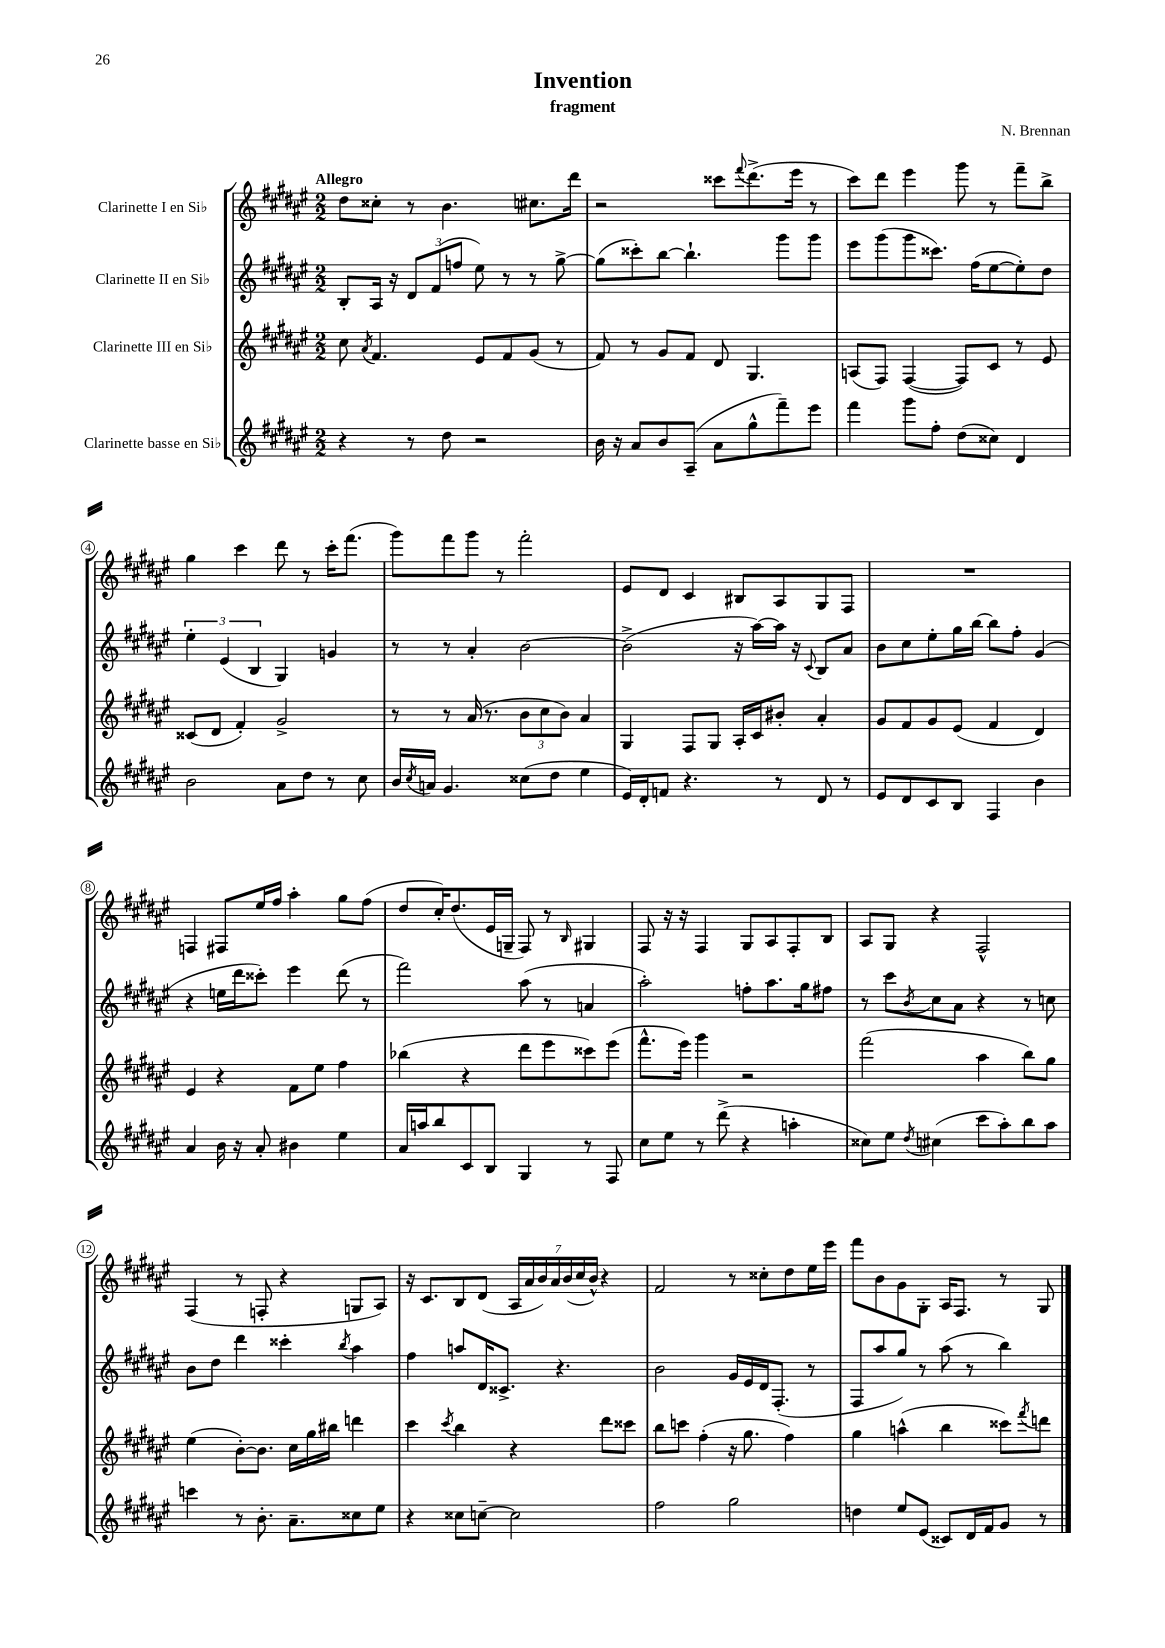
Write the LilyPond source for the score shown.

\header { title = "Invention" composer = "N. Brennan" subtitle = "fragment" }
<<
\new StaffGroup <<
\new Staff = "s0" \with { instrumentName = "Clarinette I en Sib" } {
    \clef treble \key fis \major \numericTimeSignature \time 2/2 \tempo "Allegro"
    dis''8 cisis''8-. r8 b'4. cis''8. dis'''16 |
    r2 cisis'''8 \appoggiatura { fis'''8 } dis'''8.->( eis'''16 r8 |
    cis'''8) dis'''8 eis'''4 gis'''8 r8 fis'''8-- b''8-> |
    gis''4 cis'''4 dis'''8 r8 cis'''16-. fis'''8.( |
    gis'''8) fis'''8 gis'''8 r8 fis'''2-. |
    eis'8 dis'8 cis'4 bis8 ais8 gis8 fis8 |
    R1 |
    f4 fis8 eis''16 fis''16 ais''4-. gis''8 fis''8( |
    dis''8 cis''16-.) dis''8.( eis'16 g16-- fis8) r8 \grace { b16 } gis4 |
    fis8 r16 r16 fis4 gis8 ais8 fis8-. b8 |
    ais8 gis8 r4 fis2-^ |
    fis4( r8 f8-. r4 g8 ais8) |
    r16 cis'8. b8 dis'8( \tuplet 7/4 { ais16 ais'16 b'16) ais'16 b'16( cis''16 b'16-^) } r4 |
    fis'2 r8 cisis''8-. dis''8 eis''16 eis'''16 |
    fis'''8 b'8 gis'8 gis8-. ais16 fis8. r8 gis8 \bar "|." |
}
\new Staff = "s1" \with { instrumentName = "Clarinette II en Sib" } {
    \clef treble \key fis \major \numericTimeSignature \time 2/2
    b8-. ais16 r16 \tuplet 3/2 { dis'8 fis'8( f''8 } eis''8) r8 r8 gis''8~-> |
    gis''8( cisis'''8-.) b''8~ b''4.-! gis'''8 gis'''8 |
    eis'''8 gis'''8( gis'''8 cisis'''8.) fis''16( eis''8~ eis''8-.) dis''8 |
    \tuplet 3/2 { eis''4-. eis'4( b4 } gis4) g'4 |
    r8 r8 ais'4-. b'2~ |
    b'2->( r16 ais''16~) ais''16 r16 \appoggiatura { cis'8 } b8 ais'8 |
    b'8 cis''8 eis''8-. gis''16 b''16~ b''8 fis''8-. gis'4( |
    r4 e''16 dis'''16 cisis'''8-.) eis'''4 dis'''8( r8 |
    fis'''2) ais''8( r8 a'4 |
    ais''2-.) f''8-. ais''8. gis''16 fis''8 |
    r8 cis'''8 \acciaccatura { b'8 } cis''8 ais'8 r4 r8 c''8 |
    b'8 dis''8 dis'''4 cisis'''4-. \acciaccatura { b''8 } ais''4 |
    fis''4 a''8 dis'16 cisis'8.-> r4. |
    b'2 gis'16 eis'16 dis'16 fis8.-.( r8 |
    fis8 ais''8 gis''8) r8 ais''8( r8 b''4) \bar "|." |
}
\new Staff = "s2" \with { instrumentName = "Clarinette III en Sib" } {
    \clef treble \key fis \major \numericTimeSignature \time 2/2
    cis''8 \acciaccatura { ais'8 } fis'4. eis'8 fis'8 gis'8( r8 |
    fis'8) r8 gis'8 fis'8 dis'8 gis4. |
    a8( fis8) fis4~( fis8) cis'8 r8 eis'8 |
    cisis'8( dis'8 fis'4-.) gis'2-> |
    r8 r8 ais'16( r8. \tuplet 3/2 { b'8 cis''8 b'8) } ais'4 |
    gis4 fis8 gis8 ais16-. cis'16 bis'8-. ais'4-. |
    gis'8 fis'8 gis'8 eis'8( fis'4 dis'4) |
    eis'4 r4 fis'8 eis''8 fis''4 |
    bes''4( r4 dis'''8 eis'''8 cisis'''8) eis'''8( |
    fis'''8.-^ eis'''16) gis'''4 r2 |
    fis'''2( ais''4 b''8) gis''8 |
    eis''4( b'8~-.) b'8. cis''16 gis''16 bis''16 d'''4 |
    cis'''4 \acciaccatura { cis'''8 } b''4 r4 dis'''8 cisis'''8 |
    b''8 c'''8 fis''4-.( r16 gis''8. fis''4) |
    gis''4 a''4-^( b''4 cisis'''8) \acciaccatura { fis'''8 } d'''8 \bar "|." |
}
\new Staff = "s3" \with { instrumentName = "Clarinette basse en Sib" } {
    \clef treble \key fis \major \numericTimeSignature \time 2/2
    r4 r8 dis''8 r2 |
    b'16 r16 ais'8 b'8 ais8--( ais'8 gis''8-^ fis'''8--) eis'''8 |
    fis'''4 gis'''8 fis''8-. dis''8( cisis''8) dis'4 |
    b'2 ais'8 dis''8 r8 cis''8 |
    b'16 \acciaccatura { cis''8 } a'16 gis'4. cisis''8( dis''8 eis''4 |
    eis'16) dis'16-. f'8 r4. r8 dis'8 r8 |
    eis'8 dis'8 cis'8 b8 fis4 b'4 |
    ais'4 b'16 r16 ais'8-. bis'4 eis''4 |
    ais'16 a''16 b''8 cis'8 b8 gis4 r8 fis8 |
    cis''8 eis''8 r8 dis'''8->( r4 a''4-. |
    cisis''8) eis''8 \acciaccatura { dis''8 } cis''4( cis'''8 ais''8-.) b''8 ais''8 |
    c'''4 r8 b'8.-. ais'8.-- cisis''8 eis''8 |
    r4 cisis''8 c''8~-- c''2 |
    fis''2 gis''2 |
    d''4 eis''8 eis'8( cisis'8) dis'16 fis'16 gis'8 r8 \bar "|." |
}
>>
>>
\layout { \context { \Score \override BarNumber.stencil = #(make-stencil-circler 0.1 0.3 ly:text-interface::print) } }
